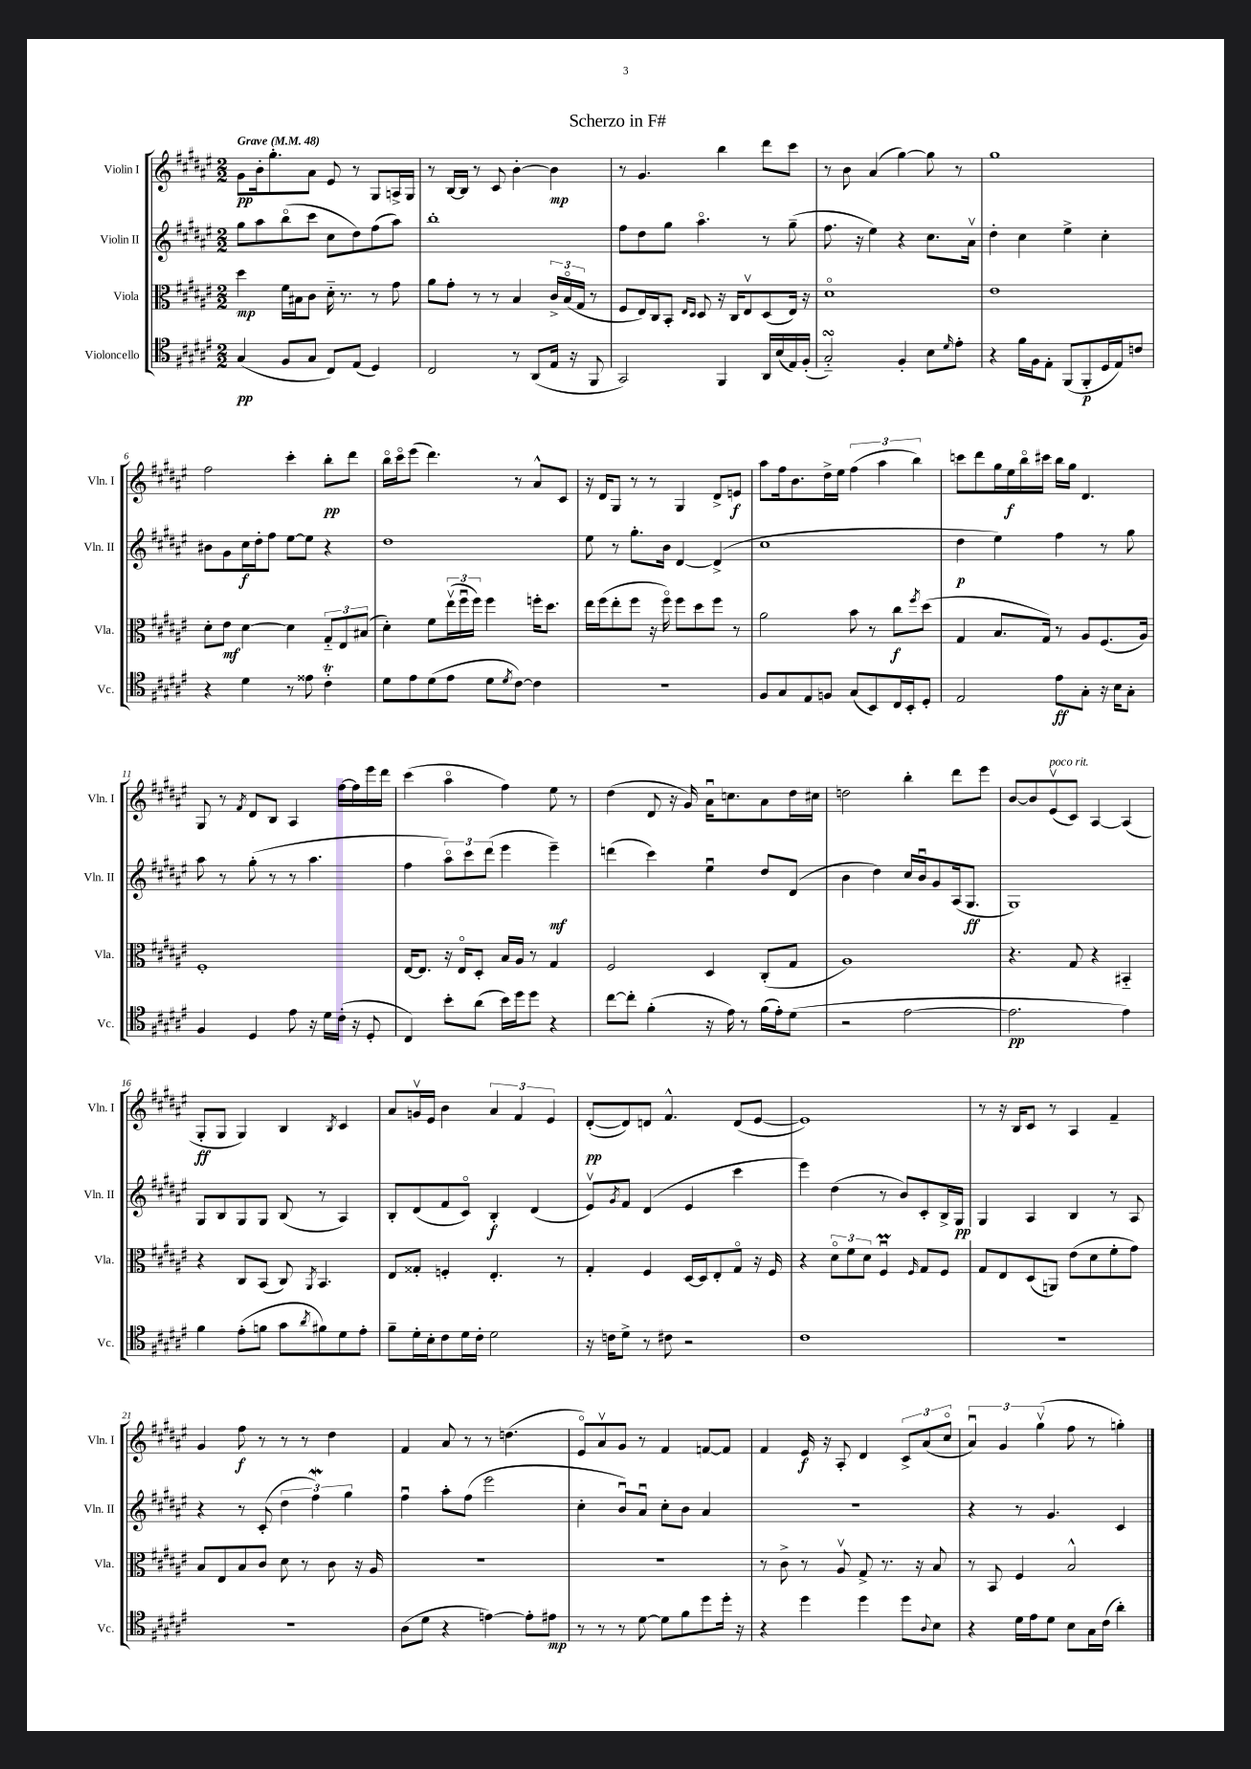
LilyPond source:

\header { title = "Scherzo in F#" }
<<
\new StaffGroup <<
\new Staff = "s0" \with { instrumentName = "Violin I" shortInstrumentName = "Vln. I" } {
    \clef treble \key fis \major \numericTimeSignature \time 2/2 \tempo "Grave" 4 = 48
    gis'8\pp b'16-. gis''8.-. ais'8 eis'8 r8 gis8 a16-> gis16 |
    r8 b16~ b16 r8 cis'8 b'4~-. b'4\mp |
    r8 gis'4. b''4 dis'''8 cis'''8 |
    r8 b'8 ais'4( gis''4~) gis''8 r8 |
    gis''1 |
    fis''2 cis'''4-. b''8-.\pp dis'''8 |
    b''16\flageolet cis'''16\flageolet eis'''8( dis'''4.) r8 ais'8-^ cis'8 |
    r16 dis'16 gis8 r8 r8 gis4 dis'8-> e'8\f |
    ais''8 fis''16 b'8. dis''16-> eis''16 \tuplet 3/2 { fis''4( ais''4 b''4) } |
    c'''8 dis'''8 gis''16 eis''16\f b''16\flageolet cis'''16 b''16 gis''16 dis'4. |
    gis8 r8 \acciaccatura { fis'8 } dis'8 b8 ais4 fis''16~ fis''16 eis'''16 dis'''16 |
    cis'''4( ais''4\flageolet fis''4) eis''8 r8 |
    dis''4( dis'8 r16 gis'16) ais'16\downbow c''8. ais'8 dis''16 cis''16 |
    d''2 b''4-. dis'''8 eis'''8 |
    b'8~ b'8 eis'8\upbow^\markup { \italic "poco rit." }( cis'8) ais4~ ais4( |
    gis8-.\ff gis8 gis4) b4 \acciaccatura { b8 } cis'4 |
    ais'8 g'16\upbow eis'16 b'4 \tuplet 3/2 { ais'4 fis'4 eis'4 } |
    dis'8~-.\pp( dis'8) d'8 fis'4.-^ d'8( eis'8~ |
    eis'1) |
    r8 r16 b16 cis'8 r8 ais4 fis'4-- |
    gis'4 fis''8\f r8 r8 r8 dis''4 |
    fis'4 ais'8 r8 r8 d''4.( |
    eis'8\flageolet) ais'8\upbow gis'8 r8 fis'4 f'8~ f'8 |
    fis'4 eis'16\f r16 ais8-. dis'4 \tuplet 3/2 { cis'8-> ais'8( cis''8\flageolet } |
    \tuplet 3/2 { ais'4\downbow) gis'4 gis''4\upbow( } fis''8 r8 g''4-.) \bar "|." |
}
\new Staff = "s1" \with { instrumentName = "Violin II" shortInstrumentName = "Vln. II" } {
    \clef treble \key fis \major \numericTimeSignature \time 2/2
    gis''8 ais''8 b''8\flageolet( cis'''8 cis''8 dis''8) fis''8( ais''8) |
    b''1-. |
    fis''8 dis''8 gis''8 ais''4.\flageolet r8 gis''8--( |
    fis''8. r16 eis''4) r4 cis''8. ais'16\upbow |
    dis''4-. cis''4 eis''4-> cis''4-. |
    bis'8 gis'8 cis''16\f dis''16-. fis''8 eis''8~ eis''8 r4 |
    dis''1 |
    eis''8 r8 gis''8.-. b'16 dis'4~ dis'4->( |
    cis''1 |
    dis''4\p eis''4) fis''4 r8 gis''8 |
    ais''8 r8 gis''8-.( r8 r8 ais''4. |
    fis''4 \tuplet 3/2 { ais''8\flageolet) cis'''8 dis'''8( } eis'''4 eis'''4--\mf) |
    d'''4( cis'''4) eis''4\downbow dis''8 dis'8( |
    b'4 dis''4) cis''16 b'16\downbow gis'8 ais16( gis8.\ff |
    gis1) |
    gis8 b8 gis8 gis8 b8( r8 ais4) |
    b8-. dis'8( fis'8 cis'8\flageolet) b4-.\f dis'4( |
    eis'8\upbow) \acciaccatura { gis'8 } fis'8 dis'4( eis'4 cis'''4 |
    eis'''4) dis''4( r8 b'8) cis'8-. b16-> gis16\pp |
    gis4 ais4 b4 r8 ais8 |
    r4 r8 cis'8-.( \tuplet 3/2 { dis''4 fis''4\mordent) gis''4 } |
    fis''4\downbow ais''8-. fis''8( eis'''2 |
    cis''4-. b'8\downbow) ais'8\downbow cis''8-. b'8 ais'4 |
    R1 |
    r4 r8 gis'4. cis'4 \bar "|." |
}
\new Staff = "s2" \with { instrumentName = "Viola" shortInstrumentName = "Vla." } {
    \clef alto \key fis \major \numericTimeSignature \time 2/2
    dis''4\mp fis'16 bis16 cis'8 dis'16-_ r8. r8 gis'8 |
    ais'8 gis'8-. r8 r8 b4 \tuplet 3/2 { cis'16-> b16\flageolet( gis16 } r8 |
    fis8 eis16) cis16 b,8-. \grace { eis16 dis16 } dis8 r16 cis16 eis8\upbow dis8( eis16) r16 |
    dis'1\flageolet |
    eis'1 |
    dis'8-. eis'8\mf dis'4~ dis'4 \tuplet 3/2 { gis8-_ eis8 bis8( } |
    dis'4-.) fis'8 \tuplet 3/2 { eis''16\upbow( fis''16\downbow fis''16) } fis''4 f''16-. dis''8. |
    eis''16 fis''16( eis''8-. fis''8 r16 fis''16\flageolet) fis''8 dis''8 fis''8 r8 |
    ais'2 b'8 r8 cis''8\f \acciaccatura { fis''8 } dis''8( |
    gis4 b8. gis16) r8 ais8 fis8.( ais16) |
    fis1-. |
    eis16~ eis8. r16 eis16\flageolet dis8-. b16 ais16 r8 gis4 |
    fis2 dis4 cis8-.( gis8 |
    ais1) |
    r4. gis8 r4 bis,4-_ |
    r4 cis8 b,8( cis8) \acciaccatura { ais,8 } b,4. |
    eis8 gisis8-. f4-. eis4.-. r8 |
    gis4-. fis4 dis16~ dis16 eis8-. gis8\flageolet r16 fis16 |
    r4 \tuplet 3/2 { dis'8\flageolet fis'8 dis'8 } fis4\downbow\prall \grace { fis16 } gis8 fis8 |
    gis8 eis8 dis8( a,8) eis'8( dis'8 fis'8-. gis'8) |
    b8 eis8 b8 cis'8 dis'8 r8 cis'8 r16 ais16 |
    R1 |
    R1 |
    r8 cis'8-> r8 ais8\upbow gis8-> r8. r16 b8 |
    r8 b,8 fis4 b2-^ \bar "|." |
}
\new Staff = "s3" \with { instrumentName = "Violoncello" shortInstrumentName = "Vc." } {
    \clef tenor \key fis \major \numericTimeSignature \time 2/2
    gis4\pp( fis8 gis8 cis8) eis8( dis4) |
    cis2 r8 ais,8( eis16 r16 fis,8 |
    gis,2) fis,4 ais,16 b16( eis16) fis16-.( |
    gis2-_\turn) fis4-. b8 \grace { dis'16 } eis'8-. |
    r4 fis'16 fis16 eis8-. fis,8( fis,8-.\p dis16 eis16) c'8 |
    r4 dis'4 r8 eisis'8 cis'4-.\trill |
    dis'8 eis'8 dis'8( eis'8 dis'8 \acciaccatura { dis'8 } cis'8~) cis'4 |
    R1 |
    fis8 gis8 eis8 f8 gis8( b,8) cis16 b,16-. dis8-. |
    eis2 eis'8\ff gis8-. r16 b16 gis8-. |
    fis4 dis4 eis'8 r16 dis'16 cis'16-.( r16 dis8-. |
    cis4) b'8-. ais'8( b'16) dis''16 dis''8 r4 |
    cis''8~ cis''8-. fis'4-.( r16 eis'16) r8 fis'16( eis'16-.) dis'8( |
    r2 eis'2~ |
    eis'2.\pp eis'4) |
    fis'4 eis'8-.( f'8 gis'8 \acciaccatura { ais'8 } fis'8) dis'8 eis'8-. |
    fis'8-- dis'16-. b16-. cis'8 dis'16 cis'16-. dis'2 |
    r16 c'16 dis'8-> r8 cis'8 r2 |
    cis'1 |
    R1 |
    R1 |
    ais8( dis'8 r4 e'4~) e'8-. eis'8\mp |
    r8 r8 r8 dis'8~ dis'8 fis'8 dis''8 dis''16-. r16 |
    r4 dis''4 dis''4 dis''8 \appoggiatura { ais8 } b8 |
    r4 dis'16 eis'16 dis'8 b8 gis16 cis'16( ais'4-.) \bar "|." |
}
>>
>>
